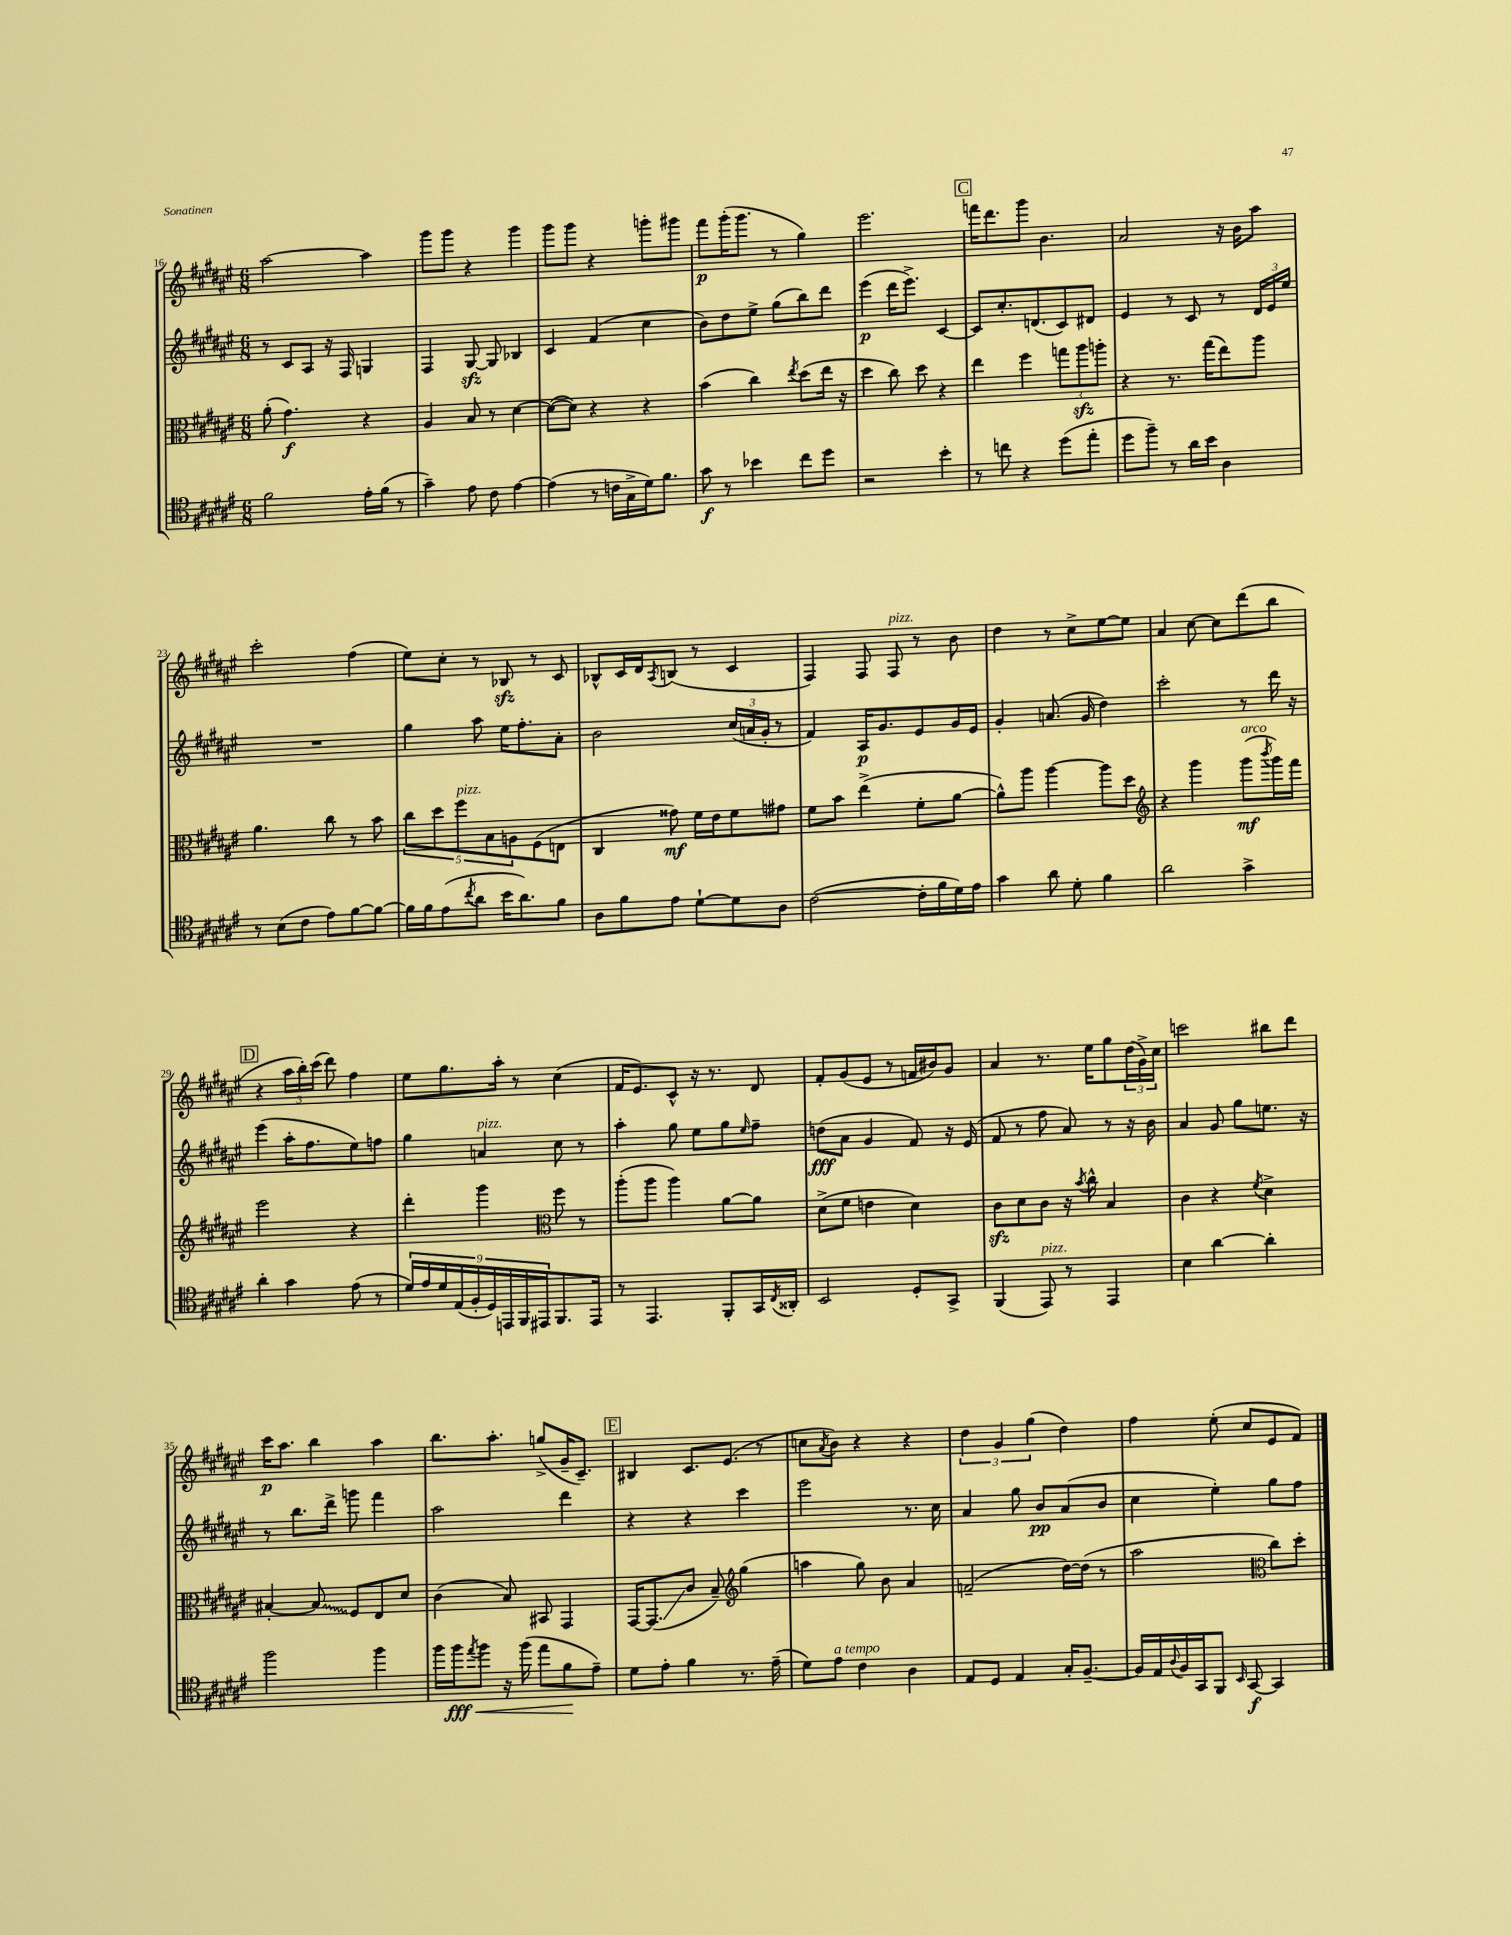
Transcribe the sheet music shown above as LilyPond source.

<<
\new StaffGroup <<
\new Staff = "s0" {
    \clef treble \key fis \major \numericTimeSignature \time 6/8
    ais''2~ ais''4 |
    gis'''8 gis'''8 r4 gis'''4 |
    gis'''8 gis'''8 r4 g'''8-. gis'''8 |
    fis'''8\p gis'''16-.( gis'''8. r8 gis''4) |
    eis'''2. |
    \mark \markup { \box "C" } f'''16 dis'''8. gis'''8 b'4. |
    ais'2 r16 b'16 ais''8 |
    cis'''2-. fis''4( |
    eis''8) cis''8-. r8 bes8\sfz r8 cis'8 |
    bes8-^ cis'16 dis'16 \acciaccatura { ais8 } b8( r8 cis'4 |
    fis4) fis8 fis8^\markup { \italic "pizz." } r8 b'8 |
    dis''4 r8 cis''8-> eis''8~ eis''8 |
    ais'4 cis''8~ cis''8 dis'''8( b''8 |
    \mark \markup { \box "D" } r4 \tuplet 3/2 { ais''16 b''16-.) cis'''16( } dis'''8) fis''4 |
    eis''8 gis''8. ais''16-. r8 cis''4( |
    fis'16 eis'8.) cis'8-^ r16 r8. dis'8 |
    fis'8-. gis'8( eis'8 r8 f'16 bis'16) gis'8 |
    ais'4 r8. eis''16 gis''8 \tuplet 3/2 { dis''16( gis'16->) cis''16 } |
    c'''2 bis''8 dis'''8 |
    cis'''16\p ais''8. b''4 ais''4 |
    b''8. ais''8.-. g''8->( gis'16-- cis'8.--) |
    \mark \markup { \box "E" } bis4 cis'8. eis'8.( r8 |
    c''8 \acciaccatura { ais'8 } b'8) r4 r4 |
    \tuplet 3/2 { dis''4 gis'4 gis''4( } dis''4) |
    fis''4 eis''8-.( cis''8 eis'8 fis'8) \bar "|." |
}
\new Staff = "s1" {
    \clef treble \key fis \major \numericTimeSignature \time 6/8
    r8 cis'8 ais8 r16 fis16 g4 |
    fis4 gis8~\sfz gis8 bes4 |
    cis'4 fis'4( cis''4 |
    b'8) dis''8 eis''8-> gis''8( b''8) dis'''8 |
    eis'''4\p( dis'''16 eis'''8.->) cis'4~ |
    \mark \markup { \box "C" } cis'8 cis''8.-. d'8.( cis'8) dis'8 |
    eis'4 r8 cis'8 r8 \tuplet 3/2 { dis'16 eis'16 eis''16 } |
    R2. |
    gis''4 ais''8 eis''16 fis''8.-. ais'8-. |
    b'2 \tuplet 3/2 { cis''16( a'16 gis'16-. } r8 |
    fis'4) ais16\p gis'8. eis'8 gis'16 eis'16 |
    gis'4-. a'8.( gis'16 dis''4) |
    cis'''2-. r8 dis'''16 r16 |
    \mark \markup { \box "D" } eis'''4( ais''16-. fis''8. eis''8) f''8 |
    gis''4 a'4^\markup { \italic "pizz." } cis''8 r8 |
    ais''4-. gis''8 eis''8 gis''8 \grace { eis''16 } fis''8-- |
    d''8\fff( ais'8 gis'4 fis'8) r16 eis'16( |
    fis'8 r8 fis''8 ais'8) r8 r16 b'16 |
    ais'4 gis'8 gis''8 e''8. r16 |
    r8 b''8. dis'''16-> g'''8 fis'''4 |
    ais''2 dis'''4 |
    \mark \markup { \box "E" } r4 r4 cis'''4 |
    eis'''2 r8. cis''16 |
    ais'4 gis''8 b'8\pp ais'8( b'8 |
    cis''4 eis''4-.) gis''8 fis''8 \bar "|." |
}
\new Staff = "s2" {
    \clef alto \key fis \major \numericTimeSignature \time 6/8
    ais'8-.( gis'4.\f) r4 |
    ais4 b8 r8 dis'4~ |
    dis'8~( dis'8) r4 r4 |
    b'4( cis''4) \acciaccatura { eis''8 } dis''8( eis''16 r16 |
    dis''4 cis''8) dis''8 r4 |
    \mark \markup { \box "C" } eis''4 fis''4 \tuplet 3/2 { g''8 ais''8\sfz a''8-. } |
    r4 r8. gis''16( eis''8) ais''8 |
    ais'4. cis''8 r8 b'8 |
    \tuplet 5/4 { cis''8 dis''8 fis''8^\markup { \italic "pizz." } b8 a8 } fis8( e8 |
    cis4 gisis'8\mf) fis'16 eis'16 fis'8 gis'8 |
    fis'8 b'8 eis''4->( fis'8-. ais'8~ |
    ais'8-^) ais''8 ais''4~ ais''8 dis''8 |
    \clef treble r4 gis'''4 gis'''8\mf^\markup { \italic "arco" }( \acciaccatura { b'''8 } gis'''16) fis'''16 |
    \mark \markup { \box "D" } eis'''2 r4 |
    dis'''4-. gis'''4 \clef alto fis''8 r8 |
    ais''8-.( ais''8 ais''4) ais'8~ ais'8 |
    dis'8->( fis'8 e'4 dis'4) |
    cis'8\sfz dis'8 cis'8 r16 \acciaccatura { b'8 } cis''16-^ b4 |
    cis'4 r4 \acciaccatura { fis'8 } dis'4-> |
    bis4~-. \once \override Glissando.style = #'zigzag bis8\glissando fis8 eis8 dis'8 |
    cis'4( b8) bis,8 gis,4 |
    \mark \markup { \box "E" } gis,16~ gis,8.\glissando( cis'8 b8--) \clef treble gis''4( |
    a''4 gis''8) b'8 ais'4 |
    f'2--( dis''16~) dis''16( r8 |
    ais''2 \clef alto cis''8) dis''8-. \bar "|." |
}
\new Staff = "s3" {
    \clef tenor \key fis \major \numericTimeSignature \time 6/8
    fis'2 eis'16-. fis'16( r8 |
    gis'4--) eis'8 cis'8 eis'4~ |
    eis'4( r8 c'16 gis16-> dis'16) fis'8. |
    gis'8\f r8 bes'4 cis''8 dis''8 |
    r2 b'4-. |
    \mark \markup { \box "C" } r8 c''8 r4 dis''8( eis''8-. |
    dis''8 fis''8--) r8 ais'16 b'16 ais4 |
    r8 b8( cis'8 eis'8) fis'8~ fis'8~ |
    fis'16 fis'16 eis'8( \acciaccatura { cis''8 } ais'8 b'16 ais'8.) fis'8 |
    ais8 fis'8 eis'8 dis'8~-! dis'8 ais8 |
    cis'2~( cis'16-. fis'16 dis'16) eis'16 |
    gis'4 ais'8 dis'8-. fis'4 |
    ais'2 gis'4-> |
    \mark \markup { \box "D" } ais'4-. gis'4 eis'8( r8 |
    \tuplet 9/8 { dis'16) eis'16 dis'16 eis16( fis16-. dis16) e,16 fis,16 eis,16 } fis,8. eis,16 |
    r8 eis,4. fis,8-. gis,16 \acciaccatura { cis8 } aisis,16-. |
    b,2 dis8-. gis,8-> |
    fis,4( eis,8^\markup { \italic "pizz." }) r8 eis,4 |
    b4 ais'4~ ais'4-. |
    fis''2 fis''4 |
    fis''16 fis''16\fff\< \acciaccatura { eis''8 } fis''8 r16 fis''16( eis''8 fis'8\! eis'8--) |
    \mark \markup { \box "E" } dis'8 eis'8-. fis'4 r8. eis'16--( |
    dis'8) eis'8^\markup { \italic "a tempo" } cis'4 ais4 |
    eis8 dis8 eis4 gis16-. fis8.~-- |
    fis16 eis16 \appoggiatura { ais8 } fis16 gis,16 fis,8 \grace { b,16 } gis,8~\f gis,4 \bar "|." |
}
>>
>>
\layout { \context { \Score currentBarNumber = #16 } }
